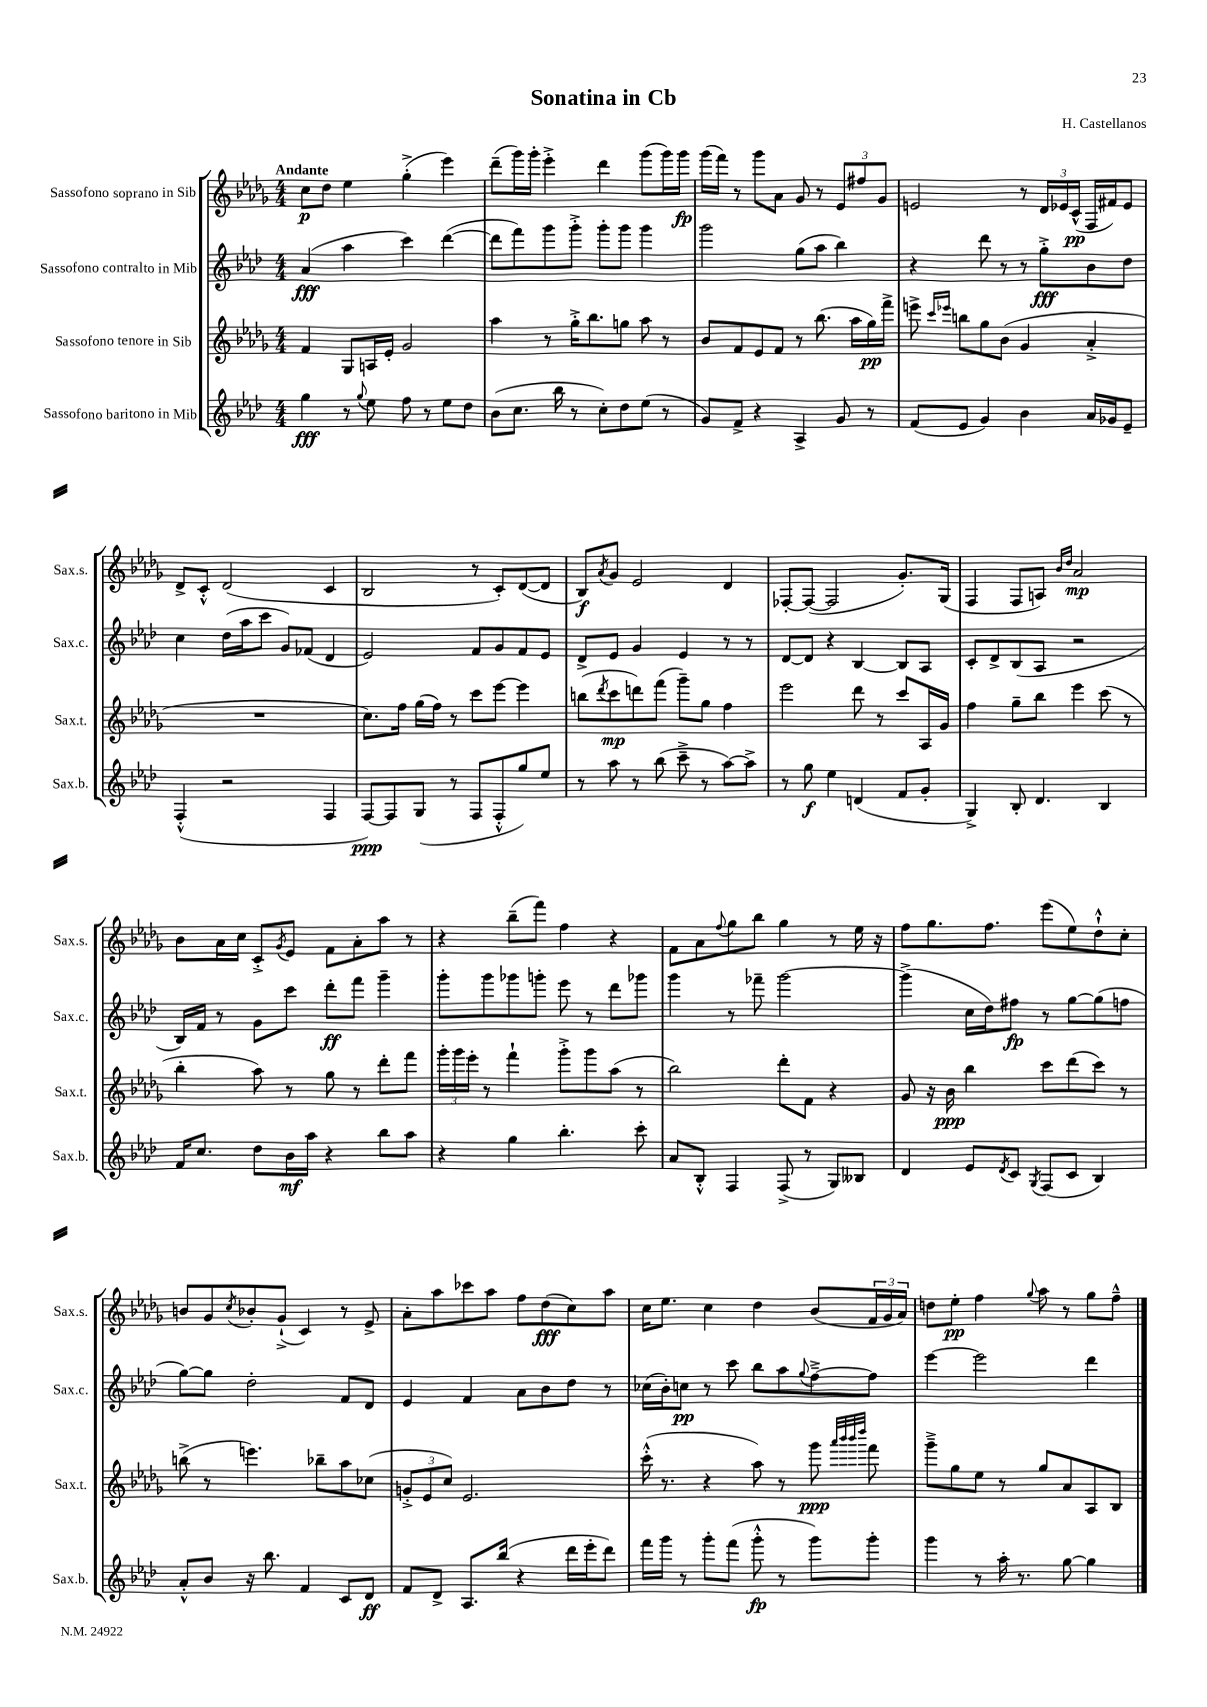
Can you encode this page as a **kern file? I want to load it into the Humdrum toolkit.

**kern	**kern	**kern	**kern
*staff4	*staff3	*staff2	*staff1
*clefG2	*clefG2	*clefG2	*clefG2
*k[b-e-a-d-]	*k[b-e-a-d-g-]	*k[b-e-a-d-]	*k[b-e-a-d-g-]
*M4/4	*M4/4	*M4/4	*M4/4
4gg	4f	(4a-	8cc
.	.	.	8dd-
8r	8G-	4aa-	4ee-
8qqgg	.	.	.
8ee-	16A	.	.
.	16e-'	.	.
8ff	2g-	4ccc)	(4gg-'^
8r	.	.	.
8ee-	.	([4ddd-	4eee-)
8dd-	.	.	.
=	=	=	=
(8b-	4aa-	8ddd-]	(8ddd-~
8.cc	.	8fff)	16ggg-)
.	.	.	16ggg-'
.	8r	8ggg	4eee-'^
16bb-	.	.	.
8r	16gg-'^	8ggg'^	.
.	8.bb-	.	.
8cc')	.	8ggg'	4ddd-
8dd-	8gg	8ggg	.
(8ee-	8aa-	4ggg	(8ggg-
8r	8r	.	16ggg-)
.	.	.	16ggg-
=	=	=	=
8g)	8b-	2ggg	(16ggg-
.	.	.	16fff)
8f^	8f	.	8r
4r	8e-	.	8ggg-
.	8f	.	8a-
4A-^	8r	(8gg	8g-
.	(8.bb-	8aa-	8r
8g	.	4bb-)	12e-
.	16aa-	.	.
.	.	.	12ff#
8r	16gg-)	.	.
.	.	.	12g-
.	16fff^	.	.
=	=	=	=
(8f	8eee^	4r	2e
.	16qqccc	.	.
.	16qqeee-	.	.
8e-	8bb	.	.
4g)	8gg-	8ddd-	.
.	(8b-	8r	.
4b-	4g-	8r	8r
.	.	8gg'^	24d-
.	.	.	24e-
.	.	.	(24c^^
16a-	4a-'^	8b-	16F
16g-	.	.	16f#)
8e-~	.	8dd-	8e-
=	=	=	=
(4F'^^	1r	4cc	8d-^
.	.	.	8c'^^
2r	.	(16dd-	(2d-
.	.	16aa-	.
.	.	8ccc	.
.	.	8g)	.
.	.	(8f-	.
4F	.	4d-	4c
=	=	=	=
[8F)	8.cc)	2e-)	2B-
8F]	.	.	.
.	16ff	.	.
(8G	(16gg-	.	.
.	16ff)	.	.
8r	8r	.	.
8F	8ccc	8f	8r
8F'^^	[8eee-	8g	8c')
8gg)	4eee-]	8f	([8d-
8ee-	.	8e-	8d-]
=	=	=	=
8r	(8bb	8d-^	8B-)
.	8qddd-	.	8qa-
8aa-	8ccc	8e-	8g-
8r	8ddd)	4g	2e-
(8bb-	(8fff	.	.
8ccc~^	8ggg-~)	4e-	.
8r	8gg-	.	.
[8aa-)	4ff	8r	4d-
8aa-^]	.	8r	.
=	=	=	=
8r	2eee-	[8d-	[8F-'
8gg	.	8d-]	(8F-_
4ee-	.	4r	2F-]
(4d	8ddd-	[4B-	.
.	8r	.	.
8f	8ccc	8B-]	8.g-')
8g'	16A-	8A-	.
.	16g-	.	(16G-
=	=	=	=
4G^)	4ff	8c'	4F
.	.	8d-^	.
8B-'	8gg-~	(8B-	8F
4.d-	8bb-	8A-	8A)
.	.	.	16qqb-
.	.	.	16qqdd-
.	4eee-	2r	2a-
4B-	(8ccc	.	.
.	8r	.	.
=	=	=	=
16f	4bb-'	16B-)	8b-
8.cc	.	16f	.
.	.	8r	16a-
.	.	.	16cc
8dd-	8aa-)	8g	8c'^
.	.	.	8qg-
16b-	8r	8ccc	8e-
16aa-	.	.	.
4r	8gg-	8ddd-'	8f
.	8r	8fff	8a-'
8bb-	8ddd-'	4ggg~	8aa-
8aa-	8fff	.	8r
=	=	=	=
4r	24ggg-'	8ggg'	4r
.	24ggg-	.	.
.	24eee-'	.	.
.	8r	8ggg	.
4gg	4fff`	8ggg-	(8bb-~
.	.	8ggg'	8fff)
4.bb-'	8ggg-'^	8eee-	4ff
.	8ggg-	8r	.
.	(8aa-	8ddd-	4r
8ccc'	8r	8ggg-	.
=	=	=	=
8a-	2bb-)	4ggg	8f
8B-'^^	.	.	8a-
.	.	.	8qqff
4F	.	8r	8gg-
.	.	8fff-~	8bb-
(8F^	8ddd-'	[2ggg	4gg-
8r	8f	.	.
8G)	4r	.	8r
8B--	.	.	16ee-
.	.	.	16r
=	=	=	=
4d-	8g-	(4ggg^]	8ff
.	16r	.	8.gg-
.	16b-	.	.
8e-	4bb-	16cc	.
.	.	16dd-)	8.ff
8qd-	.	.	.
8c	.	8ff#	.
8qG	.	.	.
(8F	8ccc	8r	(8eee-
8c	(8ddd-	[8gg	8ee-)
4B-)	8ccc)	(8gg]	8dd-`^^
.	8r	8ff	8cc'
=	=	=	=
8a-'^^	(8bb^	[8gg)	8b
8b-	8r	8gg]	8g-
.	.	.	8qcc
16r	4.eee)	2dd-'	8b-'
8.bb-	.	.	.
.	.	.	(8g-`^
4f	.	.	4c)
.	8bb-~	.	.
8c	8aa-	8f	8r
8d-	(8cc-	8d-	8e-^
=	=	=	=
8f	12g'^	4e-	8a-'
.	12e-	.	.
8d-^	.	.	8aa-
.	12cc)	.	.
8.A-	2.e-	4f	8ccc-
.	.	.	8aa-
(16bb-	.	.	.
4r	.	8a-	8ff
.	.	8b-	(8dd-
16ddd-	.	8dd-	8cc)
16eee-'	.	.	.
8ddd-)	.	8r	8aa-
=	=	=	=
16fff	(16ccc'^^	(16cc-	16cc
16ggg	8.r	16b-')	8.ee-
8r	.	8cc	.
8ggg'	4r	8r	4cc
(8fff	.	8ccc	.
8ggg'^^	8aa-)	8bb-	4dd-
8r	8r	8aa-	.
.	.	8qqgg	.
8ggg)	8ggg-	[8ff~^	(8b-
.	32qqaaa-	.	.
.	32qqbbb-	.	.
.	32qqbbb-	.	.
.	32qqdddd-	.	.
8ggg'	8fff	8ff]	24f
.	.	.	24g-
.	.	.	24a-)
=	=	=	=
4ggg	8ggg-~^	[4eee-	8dd
.	8gg-	.	8ee-'
8r	8ee-	2eee-]	4ff
16aa-'	8r	.	.
8.r	.	.	.
.	.	.	8qqgg-
.	8gg-	.	8aa-
[8gg	8a-	.	8r
4gg]	8A-	4ddd-	8gg-
.	8B-	.	8ff~^^
==	==	==	==
*-	*-	*-	*-
